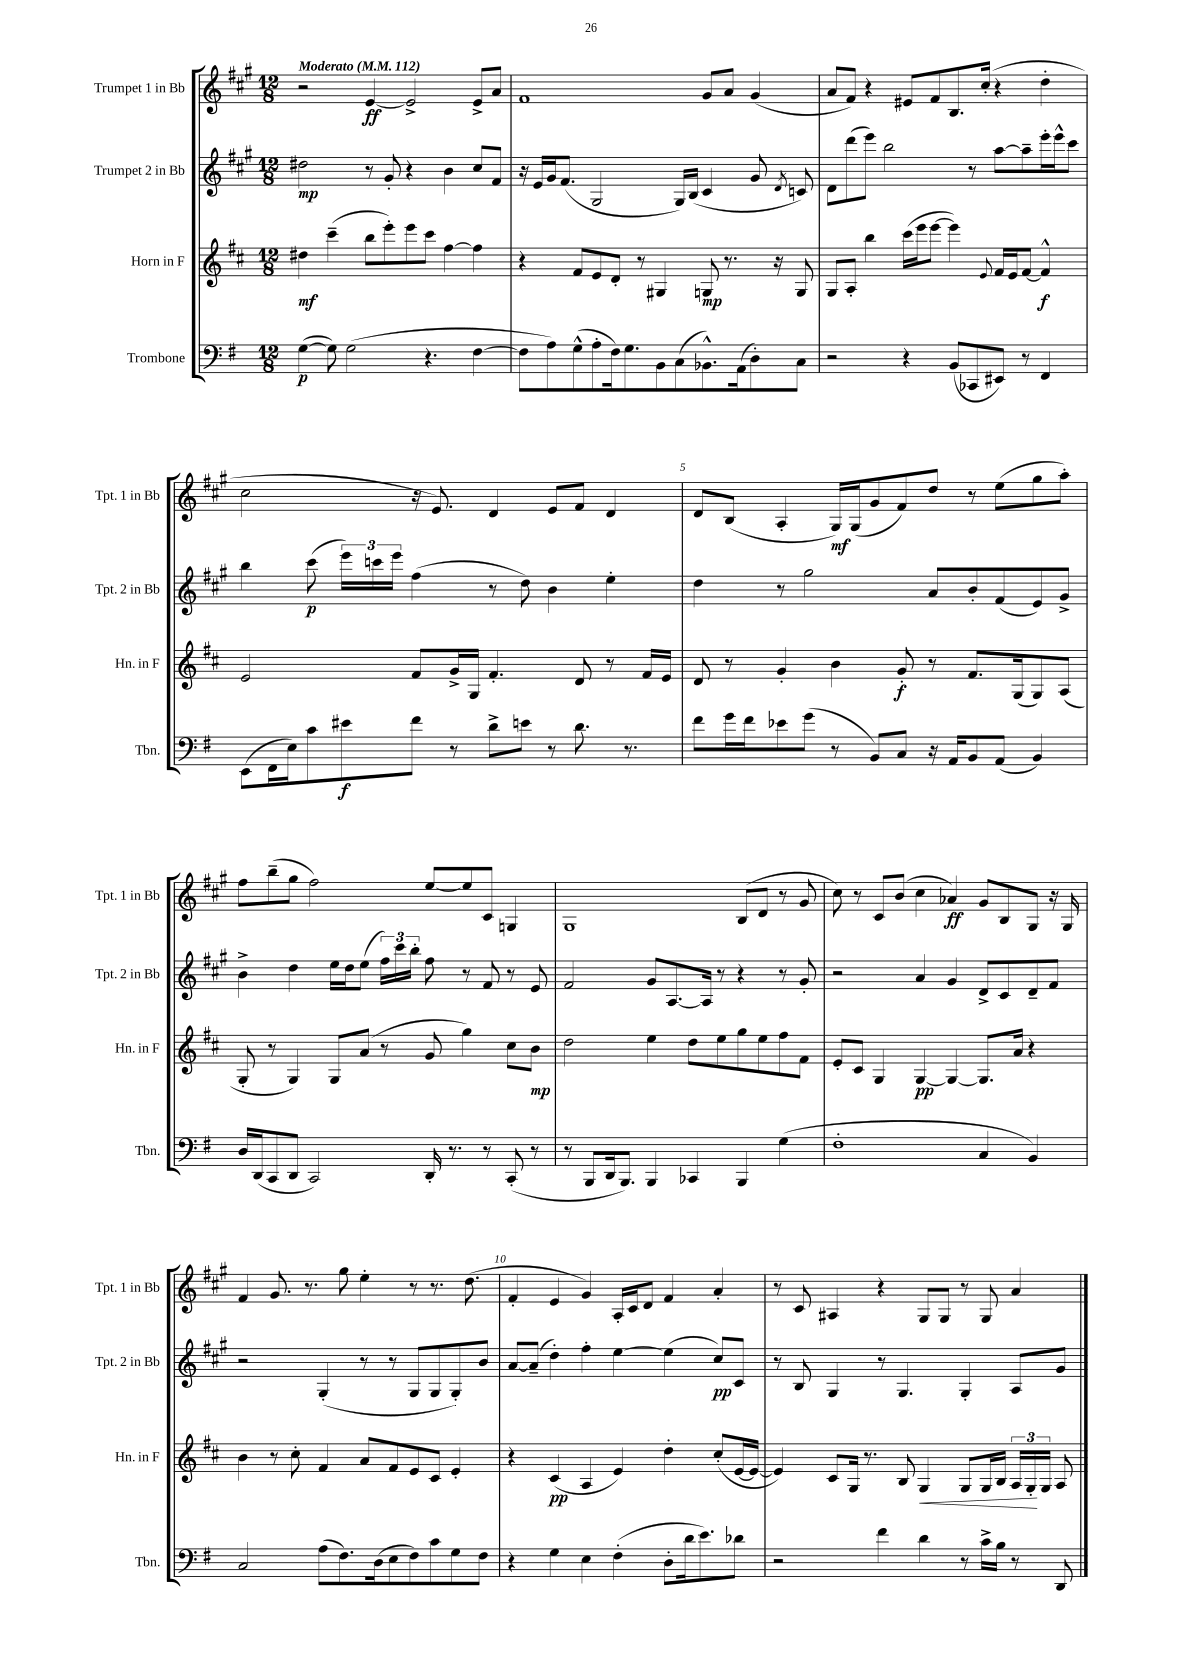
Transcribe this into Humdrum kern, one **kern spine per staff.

**kern	**dynam	**kern	**dynam	**kern	**dynam	**kern	**dynam
*part4	*part4	*part3	*part3	*part2	*part2	*part1	*part1
*staff4	*staff4	*staff3	*staff3	*staff2	*staff2	*staff1	*staff1
*I"Trombone	*	*I"Horn in F	*	*I"Trumpet 2 in Bb	*	*I"Trumpet 1 in Bb	*
*I'Tbn.	*	*I'Hn. in F	*	*I'Tpt. 2 in Bb	*	*I'Tpt. 1 in Bb	*
*clefF4	*	*clefG2	*	*clefG2	*	*clefG2	*
*k[f#]	*	*k[f#c#]	*	*k[f#c#g#]	*	*k[f#c#g#]	*
*M12/8	*	*M12/8	*	*M12/8	*	*M12/8	*
*MM112	*	*MM112	*	*MM112	*	*MM112	*
=1	=1	=1	=1	=1	=1	=1	=1
!	!	!	!	!	!	!LO:TX:a:B:t=Moderato	!
([4G\	p	4dd#X\	mf	2dd#X\	mp	2r	.
8G\])	.	(4ccc#~\	.	.	.	.	.
(2G\	.	.	.	.	.	.	.
.	.	8bb\L	.	8r	.	[4e/	ff
.	.	8eee'\)	.	8g#'/	.	.	.
.	.	8eee\	.	4r	.	2e^/]	.
4.r	.	8ccc#\J	.	.	.	.	.
.	.	[4ff#\	.	4b\	.	.	.
[4F#\	.	4ff#\]	.	8cc#/L	.	8e^/L	.
.	.	.	.	8f#/J	.	8a/J	.
=2	=2	=2	=2	=2	=2	=2	=2
8F#\L]	.	4r	.	16r	.	1f#	.
.	.	.	.	16e/LL	.	.	.
8A\)	.	.	.	16g#/J	.	.	.
.	.	.	.	(8.f#/J	.	.	.
(8G^^\	.	8f#/L	.	.	.	.	.
8A'\	.	8e/	.	2G#/	.	.	.
16F#\k)	.	8d'/J	.	.	.	.	.
8.G\	.	.	.	.	.	.	.
.	.	8r	.	.	.	.	.
8BB\	.	4G#X/	.	.	.	.	.
(8C\	.	.	.	16G#/LL)	.	.	.
.	.	.	.	(16B/JJ	.	.	.
8.BB-X^^\)	.	8Gn/	mp	4c#/	.	8g#/L	.
.	.	8.r	.	.	.	8a/J	.
(16AA\k	.	.	.	.	.	.	.
8D'\)	.	.	.	8g#/	.	(4g#/	.
.	.	16r	.	.	.	.	.
.	.	.	.	8qd/	.	.	.
8C\J	.	8G/	.	8cn/)	.	.	.
=3	=3	=3	=3	=3	=3	=3	=3
2r	.	8G/L	.	8d\L	.	8a/L	.
.	.	8A'/J	.	(8ddd\	.	8f#/J)	.
.	.	4bb\	.	8eee\J)	.	4r	.
.	.	.	.	2bb\	.	.	.
4r	.	(16ccc#\LL	.	.	.	8e#X/L	.
.	.	16eee\J	.	.	.	.	.
.	.	[8eee\J	.	.	.	8f#/	.
(8BB/L	.	4eee\])	.	.	.	8.B/	.
8CC-X/	.	.	.	8r	.	.	.
.	.	.	.	.	.	(16cc#'/Jk	.
.	.	8qqe/	.	.	.	.	.
8EE#X/J)	.	16f#/LL	.	[8aa\L	.	4r	.
.	.	16e/J	.	.	.	.	.
8r	.	[8f#/J	.	8aa~\]	.	.	.
4FF#/	.	4f#^^/]	f	16eee'\L	.	4dd'\	.
.	.	.	.	16eee^^\J	.	.	.
.	.	.	.	8ccc#\J	.	.	.
!!LO:LB:g=z
=4	=4	=4	=4	=4	=4	=4	=4
(8EE\L	.	2e/	.	4bb\	.	2cc#\	.
16FF#\L	.	.	.	.	.	.	.
16E\J)	.	.	.	.	.	.	.
8c\	.	.	.	(8ccc#\	p	.	.
8e#X\	f	.	.	24eee\LL)	.	.	.
.	.	.	.	24cccn\	.	.	.
.	.	.	.	24eee\JJ	.	.	.
8f#\J	.	8f#/L	.	(4ff#\	.	16r	.
.	.	.	.	.	.	8.e/)	.
8r	.	16g^/L	.	.	.	.	.
.	.	16G/JJ	.	.	.	.	.
8d^\L	.	4.f#'/	.	8r	.	4d/	.
8en\J	.	.	.	8dd\)	.	.	.
8r	.	.	.	4b\	.	8e/L	.
8.d\	.	8d/	.	.	.	8f#/J	.
.	.	8r	.	4ee'\	.	4d/	.
8.r	.	.	.	.	.	.	.
.	.	16f#/LL	.	.	.	.	.
.	.	16e/JJ	.	.	.	.	.
=5	=5	=5	=5	=5	=5	=5	=5
8f#\L	.	8d/	.	4dd\	.	8d/L	.
16g\L	.	8r	.	.	.	(8B/J	.
16f#\J	.	.	.	.	.	.	.
8e-X\	.	4g'/	.	8r	.	4A'/	.
(8g\J	.	.	.	2gg#\	.	.	.
8r	.	4b\	.	.	.	16G#/LL)	mf
.	.	.	.	.	.	(16G#/J	.
8BB/L)	.	.	.	.	.	8g#/	.
8C/J	.	8g'/	f	.	.	8f#/)	.
16r	.	8r	.	8a/L	.	8dd/J	.
16AA/KL	.	.	.	.	.	.	.
8BB/	.	8.f#/L	.	8b'/	.	8r	.
(8AA/J	.	.	.	(8f#/	.	(8ee\L	.
.	.	(16G/k	.	.	.	.	.
4BB/)	.	8G/)	.	8e/)	.	8gg#\	.
.	.	(8A/J	.	8g#^/J	.	8aa'\J)	.
!!LO:LB:g=z
=6	=6	=6	=6	=6	=6	=6	=6
16D/LL	.	8G'/	.	4b^\	.	8ff#\L	.
(16DD/J	.	.	.	.	.	.	.
8CC/	.	8r	.	.	.	(8bb~\	.
8DD/J	.	4G/)	.	4dd\	.	8gg#\J	.
2CC/)	.	.	.	.	.	2ff#\)	.
.	.	8G/L	.	16ee\LL	.	.	.
.	.	.	.	16dd\J	.	.	.
.	.	(8a/J	.	(8ee\J	.	.	.
.	.	8r	.	24ff#\LL)	.	.	.
.	.	.	.	24ccc#\	.	.	.
.	.	.	.	24bb'\JJ	.	.	.
16DD'/	.	8g/	.	8ff#\	.	[8ee/L	.
8.r	.	.	.	.	.	.	.
.	.	4gg\)	.	8r	.	8ee/]	.
8r	.	.	.	8f#/	.	8c#/J	.
(8CC'/	.	8cc#\L	.	8r	.	4Gn/	.
8r	.	8b\J	mp	8e/	.	.	.
=7	=7	=7	=7	=7	=7	=7	=7
8r	.	2dd\	.	2f#/	.	1G#	.
8BBB/L	.	.	.	.	.	.	.
16DD/k	.	.	.	.	.	.	.
8.BBB/J)	.	.	.	.	.	.	.
4BBB/	.	4ee\	.	8g#/L	.	.	.
.	.	.	.	[8.A/	.	.	.
4CC-X/	.	8dd\L	.	.	.	.	.
.	.	.	.	16A/Jk]	.	.	.
.	.	8ee\	.	8r	.	.	.
4BBB/	.	8gg\	.	4r	.	(8B/L	.
.	.	8ee\	.	.	.	8d/J	.
(4G\	.	8ff#\	.	8r	.	8r	.
.	.	8f#\J	.	8g#'/	.	8g#/	.
=8	=8	=8	=8	=8	=8	=8	=8
1F#'	.	8e'/L	.	2r	.	8cc#\)	.
.	.	8c#/J	.	.	.	8r	.
.	.	4G/	.	.	.	8c#/L	.
.	.	.	.	.	.	(8b/J	.
.	.	[4G/	pp	4a/	.	4cc#\	.
.	.	4G/_	.	4g#/	.	4a-X/)	ff
4C/	.	8.G/L]	.	8d^/L	.	8g#/L	.
.	.	.	.	8c#/	.	8B/	.
.	.	16a/Jk	.	.	.	.	.
4BB/)	.	4r	.	8d~/	.	8G#/J	.
.	.	.	.	8f#/J	.	16r	.
.	.	.	.	.	.	16G#/	.
!!LO:LB:g=z
=9	=9	=9	=9	=9	=9	=9	=9
2C/	.	4b\	.	2r	.	4f#/	.
.	.	8r	.	.	.	8.g#/	.
.	.	8cc#'\	.	.	.	.	.
.	.	.	.	.	.	8.r	.
(8A\L	.	4f#/	.	(4G#'/	.	.	.
8.F#\)	.	.	.	.	.	8gg#\	.
.	.	8a/L	.	8r	.	4ee'\	.
(16D\k	.	.	.	.	.	.	.
8E\	.	8f#/	.	8r	.	.	.
8F#\)	.	8e/	.	8G#/L	.	8r	.
8c\	.	8c#/J	.	8G#/	.	8.r	.
8G\	.	4e'/	.	8G#'/)	.	.	.
.	.	.	.	.	.	(8.dd\	.
8F#\J	.	.	.	8b/J	.	.	.
=10	=10	=10	=10	=10	=10	=10	=10
4r	.	4r	.	[8a/L	.	4f#'/	.
.	.	.	.	(8a~/J]	.	.	.
4G\	.	(4c#/	pp	4dd'\)	.	4e/	.
4E\	.	4A/	.	4ff#'\	.	4g#/)	.
(4F#'\	.	4e/)	.	[4ee\	.	16A'/LL	.
.	.	.	.	.	.	16c#/J	.
.	.	.	.	.	.	8d/J	.
8D'\L	.	4dd'\	.	(4ee\]	.	4f#/	.
16d\k	.	.	.	.	.	.	.
8.e\)	.	.	.	.	.	.	.
.	.	(8cc#'/L	.	8cc#/L)	pp	4a'/	.
8d-X\J	.	[16e/L	.	8c#/J	.	.	.
.	.	16e/JJ_	.	.	.	.	.
=11	=11	=11	=11	=11	=11	=11	=11
2r	.	4e/])	.	8r	.	8r	.
.	.	.	.	8B/	.	8c#/	.
.	.	8c#/L	.	4G#/	.	4A#X/	.
.	.	16G/Jk	.	.	.	.	.
.	.	8.r	.	.	.	.	.
4f#\	.	.	.	8r	.	4r	.
.	.	8B/	.	4.G#/	.	.	.
!	!	!	!LO:HP:b	!	!	!	!
4d\	.	4G/	<	.	.	8G#/L	.
.	.	.	.	.	.	8G#/J	.
8r	.	8G/L	.	4G#'/	.	8r	.
16c^\LL	.	16G/L	.	.	.	8G#/	.
16B\JJ	.	16B/JJ	.	.	.	.	.
8r	.	24A/LL	.	8A/L	.	4a/	.
.	.	24G'/	.	.	.	.	.
.	.	24G/JJ	[	.	.	.	.
8DD/	.	8A/	.	8g#/J	.	.	.
==	==	==	==	==	==	==	==
*-	*-	*-	*-	*-	*-	*-	*-
